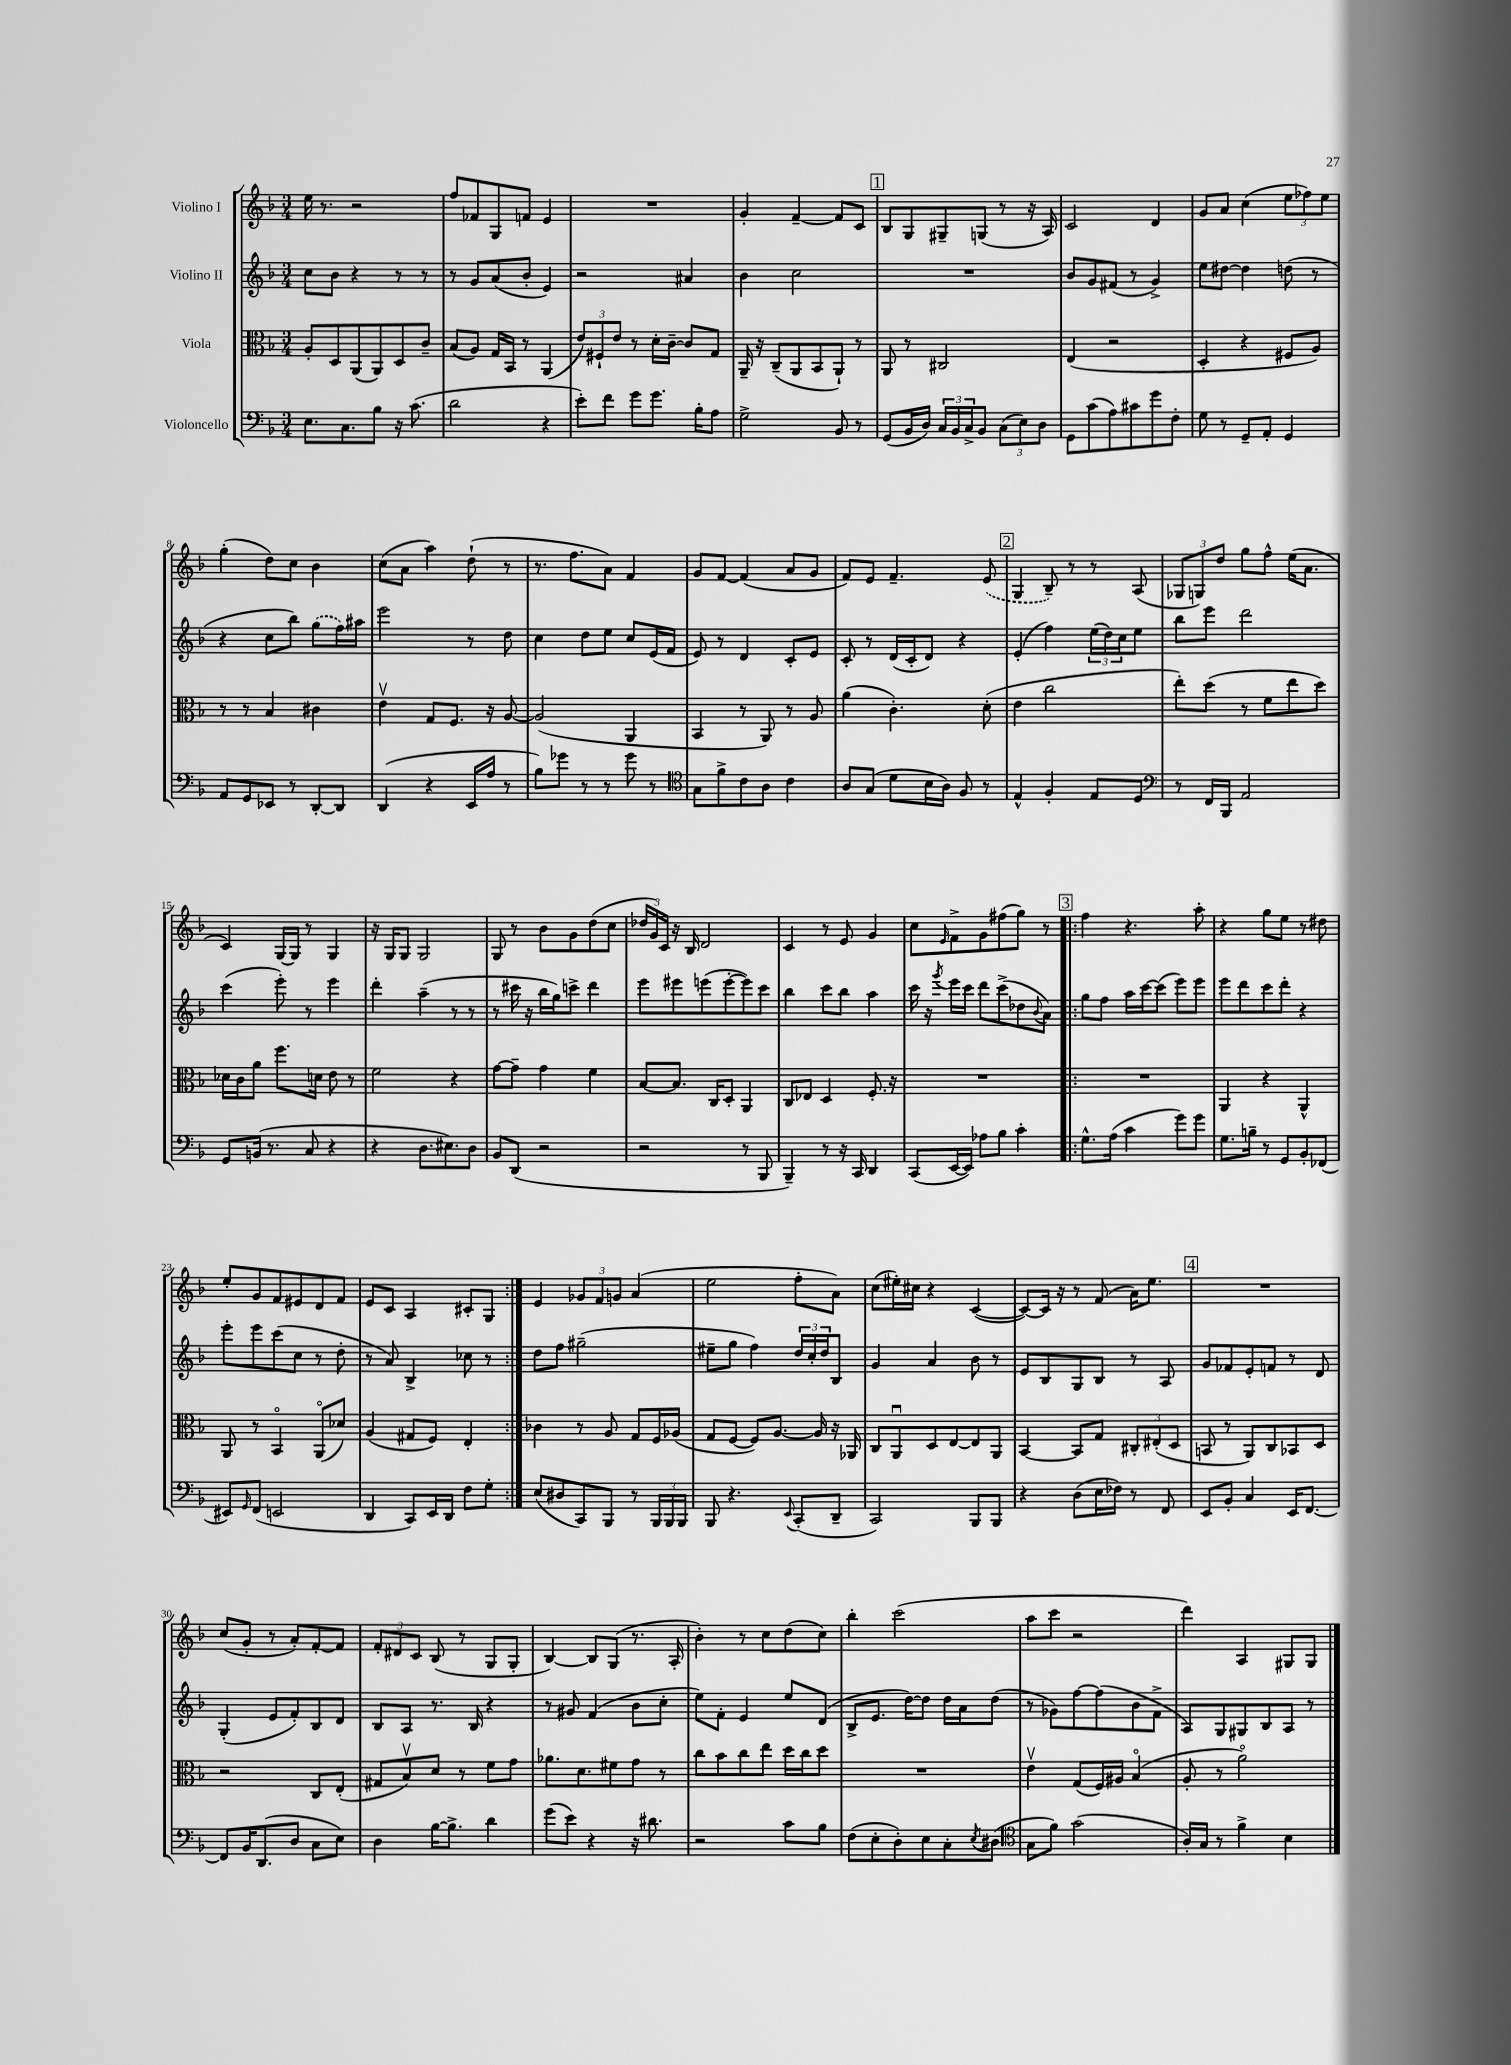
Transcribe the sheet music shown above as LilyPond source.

<<
\new StaffGroup <<
\new Staff = "s0" \with { instrumentName = "Violino I" } {
    \clef treble \key f \major \numericTimeSignature \time 3/4
    e''16 r8. r2 |
    f''8 fes'8 g8 f'8 e'4 |
    R2. |
    g'4-. f'4~-- f'8 c'8 |
    \mark \markup { \box "1" } bes8 g8 gis8-- g8( r8 r16 a16) |
    c'2 d'4 |
    g'8 a'8 c''4( \tuplet 3/2 { e''8 fes''8) e''8 } |
    g''4-.( d''8) c''8 bes'4 |
    c''8( a'8 a''4) d''8-!( r8 |
    r8. f''8. a'8) f'4 |
    g'8 f'8~ f'4( a'8 g'8 |
    f'8) e'8 f'4.-- \once \slurDashed e'8( |
    \mark \markup { \box "2" } g4 bes8--) r8 r8 a8( |
    \tuplet 3/2 { ges8 g8) d''8 } g''8 f''8-^ e''16( a'8. |
    c'4) g16~ g16 r8 g4 |
    r16 g16 g8 g2 |
    g8 r8 bes'8 g'8 d''8( c''8 |
    \tuplet 3/2 { des''16 g'16) c'16 } r16 bes16 d'2 |
    c'4 r8 e'8 g'4 |
    c''8 \grace { e'16 } f'8-> g'8 fis''8( g''8) r8 |
    \repeat volta 2 { \mark \markup { \box "3" } f''4 r4. a''8-. |
    r4 g''8 e''8 r8 dis''8 |
    e''8-. g'8 f'8 eis'8 d'8 f'8 |
    e'8 c'8 a4 cis'8-. g8 | }
    e'4 \tuplet 3/2 { ges'8 f'8 g'8 } a'4( |
    e''2 f''8-. a'8) |
    c''8( eis''16-.) cis''16 r4 c'4~( |
    c'8~) c'16 r16 r8 f'8( a'16) e''8. |
    \mark \markup { \box "4" } R2. |
    c''8( g'8-. r8 a'8-.) f'8~-. f'8 |
    \tuplet 3/2 { f'8-. dis'8 c'8 } bes8( r8 g8 g8-. |
    bes4~) bes8 g8( r8. a16-. |
    bes'4-.) r8 c''8 d''8( c''8) |
    bes''4-. c'''2( |
    a''8 c'''8 r2 |
    d'''4) a4 gis8 gis8 \bar "|." |
}
\new Staff = "s1" \with { instrumentName = "Violino II" } {
    \clef treble \key f \major \numericTimeSignature \time 3/4
    c''8 bes'8 r4 r8 r8 |
    r8 g'8 a'8( bes'8-. e'4) |
    r2 ais'4 |
    bes'4 c''2 |
    \mark \markup { \box "1" } R2. |
    bes'8 g'8 fis'8( r8 g'4->) |
    e''8 dis''8~ dis''4 d''8( r8 |
    r4 c''8 bes''8) \once \slurDashed g''8( f''16) ais''16 |
    e'''2 r8 d''8 |
    c''4 d''8 e''8 c''8 e'16( f'16 |
    e'8) r8 d'4 c'8-. e'8 |
    c'8-. r8 d'16( c'16-. d'8) r4 |
    \mark \markup { \box "2" } e'4-.( f''4) \tuplet 3/2 { e''16( d''16) c''16 } e''8 |
    bes''8 e'''8 d'''2 |
    c'''4( e'''8-.) r8 e'''4 |
    d'''4-. a''4--( r8 r8 |
    r8 cis'''16 r16 bes''16 g''16) c'''8-> d'''4 |
    e'''8 eis'''8 e'''8( e'''8~-. e'''8) c'''8 |
    bes''4 c'''8 bes''8 a''4 |
    c'''16 r16 \acciaccatura { g'''8 } e'''16 c'''16 d'''8 c'''8->( des''8 \appoggiatura { bes'8 } a'8) |
    \repeat volta 2 { \mark \markup { \box "3" } g''8 f''8 a''16 c'''16~ c'''8( e'''8) e'''8 |
    e'''8 d'''8 c'''8 d'''8-. r4 |
    e'''8-. e'''8 c'''8( c''8 r8 d''8-. |
    r8 a'8) bes4-> ces''8 r8 | }
    d''8 f''8 gis''2--( |
    eis''8-- g''8 f''4) \tuplet 3/2 { d''16 c''16-. d''16 } bes8 |
    g'4 a'4 bes'8 r8 |
    e'8 bes8 g8 bes8 r8 a8 |
    \mark \markup { \box "4" } g'8 fes'8 e'8-. f'8 r8 d'8 |
    g4-.( e'8 f'8-.) bes8 d'8 |
    bes8 a8 r8. bes16 r4 |
    r8 gis'8 f'4( bes'8 c''8-. |
    e''8) f'8-. e'4 e''8 d'8( |
    bes8-> e'8. d''16~) d''8 d''16 a'16 d''8( |
    r8 ges'8) f''8~ f''8( bes'8 f'8-> |
    a8) g8 gis8 bes8 a8 r8 \bar "|." |
}
\new Staff = "s2" \with { instrumentName = "Viola" } {
    \clef alto \key f \major \numericTimeSignature \time 3/4
    a8-. d8 a,8( a,8) d8 c'8-- |
    bes8( a8) g16 bes,16 r8 a,4( |
    \tuplet 3/2 { e'8) fis8-! e'8 } r8 d'16-. c'16~-- c'8 g8 |
    a,16-- r16 c8--( a,8 bes,8 a,8-!) r8 |
    \mark \markup { \box "1" } a,8 r8 cis2 |
    e4( r2 |
    d4-. r4 fis8 a8) |
    r8 r8 bes4 cis'4 |
    e'4\upbow g8 f8. r16 a8~ |
    a2( a,4 |
    bes,4 r8 a,8) r8 a8 |
    a'4( c'4.-.) d'8-.( |
    \mark \markup { \box "2" } e'4 c''2 |
    e''8-.) d''8( r8 f'8 e''8 d''8) |
    des'16 c'16 a'8 f''8. d'16 e'8 r8 |
    f'2 r4 |
    g'8~ g'8-- g'4 f'4 |
    bes8~ bes8. c16 d8-. a,4 |
    c8 ees8 d4 f8.-. r16 |
    R2. |
    \repeat volta 2 { \mark \markup { \box "3" } R2. |
    a,4 r4 a,4-^ |
    a,8 r8 bes,4\flageolet a,8\flageolet( des'8) |
    a4( gis8 f8) e4-. | }
    ces'4 r8 a8 g8 f16 aes16( |
    g8 f8~ f8) a8.~ a16 r16 aes,16 |
    c8 a,8\downbow d8 e8~ e8 a,8 |
    bes,4~ bes,8 g8 \tuplet 3/2 { cis8-. eis8-.( d8 } |
    \mark \markup { \box "4" } b,8 r8 a,8) c8 bes,8 d8 |
    r2 c8 e8-.( |
    gis8 bes8\upbow) d'8 r8 f'8 g'8 |
    aes'8. d'8. fis'8 g'8 r8 |
    c''8 bes'8 c''8 e''8 d''16 c''16 d''8 |
    R2. |
    e'4\upbow g8( f16) ais16 bes4\flageolet( |
    a8-. r8 a'2\flageolet) \bar "|." |
}
\new Staff = "s3" \with { instrumentName = "Violoncello" } {
    \clef bass \key f \major \numericTimeSignature \time 3/4
    e8. c8. bes8 r16 c'8.( |
    d'2 r4 |
    e'8-.) f'8 g'8 g'8. bes16-. a8 |
    g2-> bes,8 r8 |
    \mark \markup { \box "1" } g,8( bes,16 d16) \tuplet 3/2 { c16 bes,16 c16-> } bes,8 \tuplet 3/2 { c8( e8) d8 } |
    g,8 c'8( a8) cis'8 g'8 f8-. |
    g8 r8 g,8-- a,8-. g,4 |
    a,8 g,8 ees,8 r8 d,8~-. d,8 |
    d,4( r4 e,16 a16 r8 |
    bes8) ges'8 r8 r8 ges'8 r8 |
    \clef tenor g8 f'8-> c'8 a8 c'4 |
    a8 g8( d'8 bes16 a16) f8 r8 |
    \mark \markup { \box "2" } e4-^ f4-. e8 d8 |
    \clef bass r8 f,16 bes,,16 a,2 |
    g,8 b,16( r8. c8 r4 |
    r4 d8. eis8.) d8 |
    bes,8 d,8( r2 |
    r2 r8 bes,,8 |
    bes,,4--) r8 r16 c,16 d,4 |
    c,8( e,16~ e,16) aes8 bes8 c'4-. |
    \repeat volta 2 { \mark \markup { \box "3" } g8.-^ a16( c'4 g'8) g'8 |
    g8. b16-- r8 g,8 bes,8-. fes,8( |
    eis,8) \grace { g,16 } f,8( e,2 |
    d,4 c,8) e,16 d,16 f8 g8-. | }
    e8( dis8 c,8) bes,,8 r8 \tuplet 3/2 { bes,,16 bes,,16 bes,,16 } |
    bes,,8 r4. \appoggiatura { e,8 } c,8-.( d,8-- |
    c,2) bes,,8 bes,,8 |
    r4 d8( e16 fes16) r8 f,8 |
    \mark \markup { \box "4" } e,8 bes,8-. c4 e,16 f,8.~ |
    f,8 bes,16 d,8.( d8 c8 e8) |
    d4 bes16~ bes8.-> d'4 |
    g'8( e'8) r4 r16 dis'8. |
    r2 c'8 bes8 |
    f8( e8-. d8-.) e8 c8-. \acciaccatura { e8 } dis8( |
    \clef tenor g8 f'8) g'2( |
    a16-.) g16 r8 f'4-> bes4 \bar "|." |
}
>>
>>
